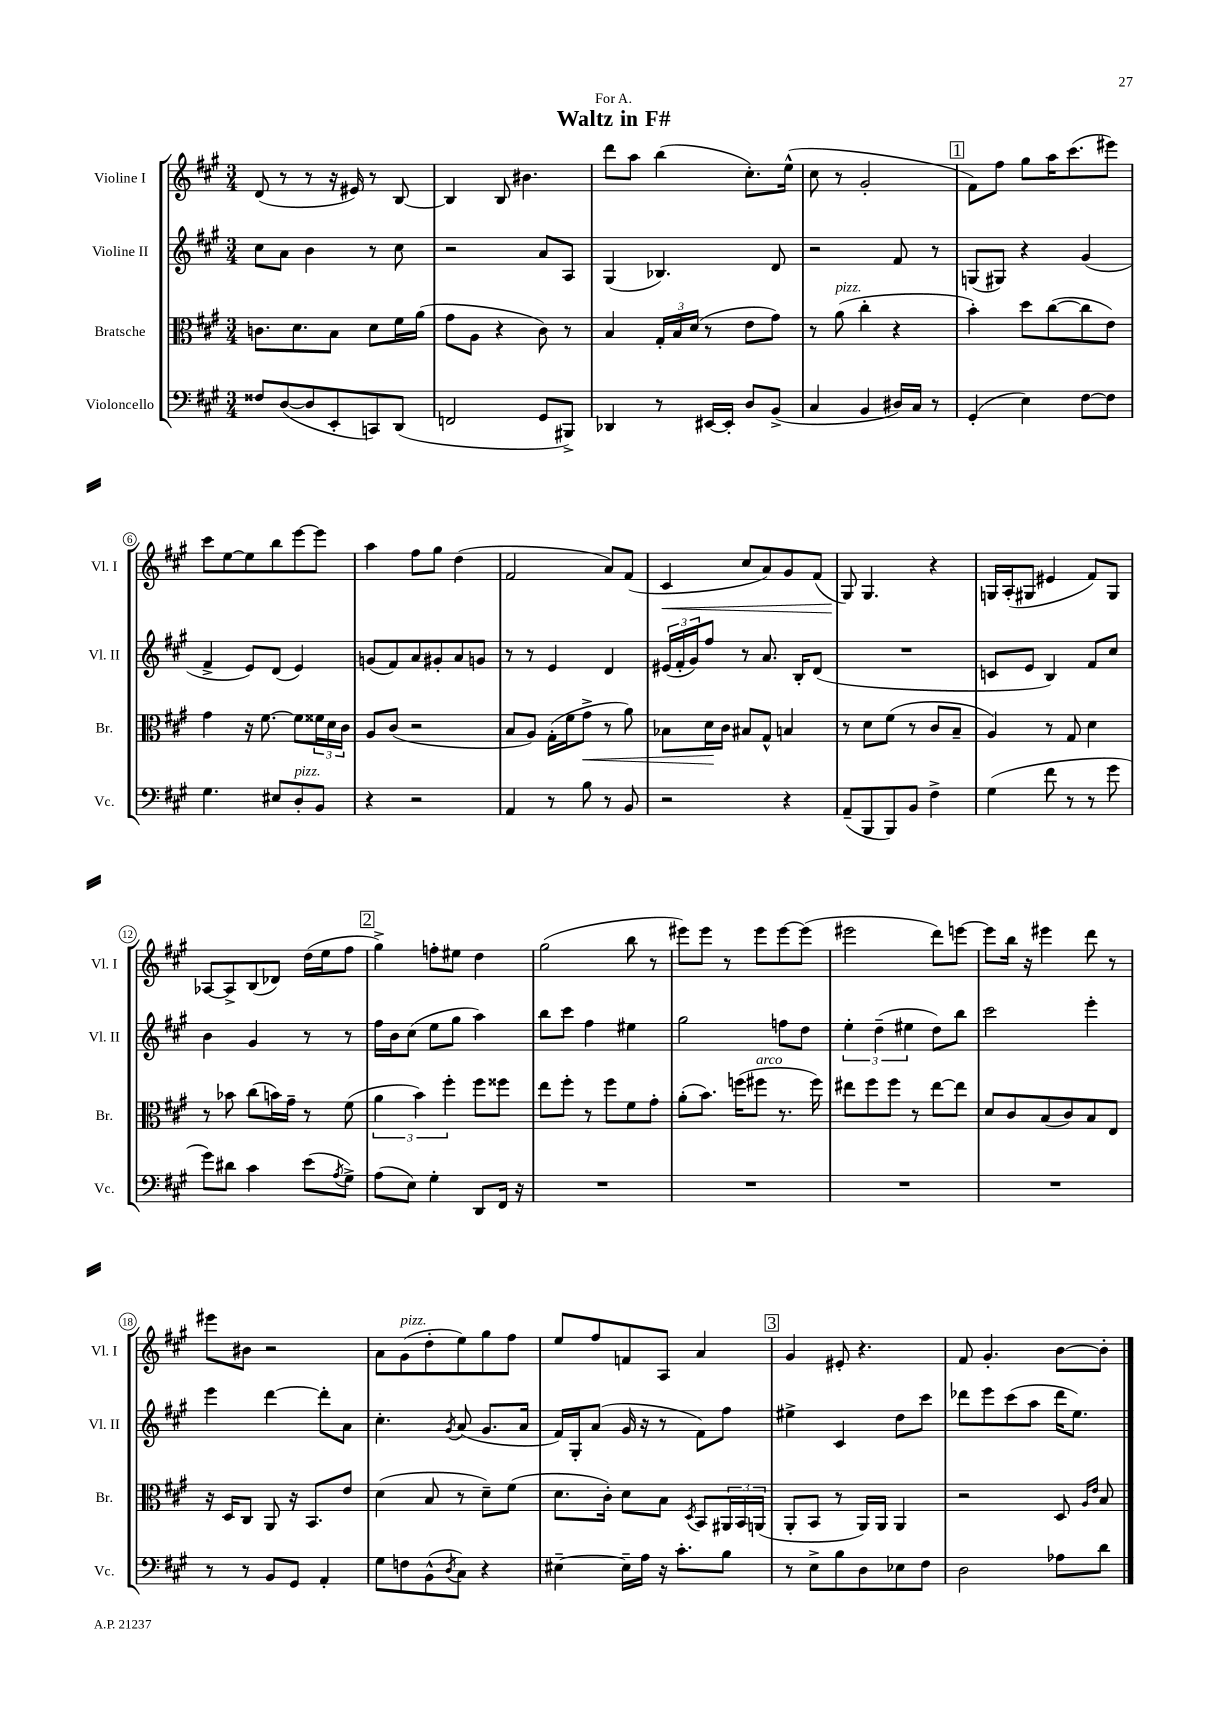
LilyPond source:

\header { title = "Waltz in F#" dedication = "For A." }
<<
\new StaffGroup <<
\new Staff = "s0" \with { instrumentName = "Violine I" shortInstrumentName = "Vl. I" } {
    \clef treble \key a \major \numericTimeSignature \time 3/4
    d'8( r8 r8 r16 eis'16) r8 b8~ |
    b4 b8 bis'4. |
    d'''8 a''8 b''4( cis''8.-.) e''16-^( |
    cis''8 r8 gis'2-. |
    \mark \markup { \box "1" } fis'8) fis''8 gis''8 a''16 cis'''8.( eis'''8) |
    cis'''8 e''8~ e''8 b''8 e'''8~ e'''8 |
    a''4 fis''8 gis''8 d''4( |
    fis'2 a'8) fis'8( |
    cis'4\< cis''8 a'8) gis'8 fis'8( |
    gis8\!) gis4. r4 |
    g16 a16-.( gis8 eis'4 fis'8) gis8 |
    aes8~ aes8-> b8( des'8) d''16( e''16 fis''8 |
    \mark \markup { \box "2" } gis''4->) f''8-. eis''8 d''4 |
    gis''2( b''8 r8 |
    eis'''8) eis'''8 r8 eis'''8 eis'''8~ eis'''8( |
    eis'''2 d'''8) e'''8~ |
    e'''8 b''16 r16 eis'''4 d'''8 r8 |
    eis'''8 bis'8 r2 |
    a'8 gis'8^\markup { \italic "pizz." }( d''8-. e''8) gis''8 fis''8 |
    e''8 fis''8 f'8 a8 a'4 |
    \mark \markup { \box "3" } gis'4 eis'8-. r4. |
    fis'8 gis'4.-. b'8~ b'8-. \bar "|." |
}
\new Staff = "s1" \with { instrumentName = "Violine II" shortInstrumentName = "Vl. II" } {
    \clef treble \key a \major \numericTimeSignature \time 3/4
    cis''8 a'8 b'4 r8 cis''8 |
    r2 a'8 a8 |
    gis4( bes4.) d'8 |
    r2 fis'8 r8 |
    \mark \markup { \box "1" } g8( gis8) r4 gis'4( |
    fis'4-> e'8) d'8( e'4) |
    g'8( fis'8) a'8 gis'8-. a'8 g'8 |
    r8 r8 e'4 d'4 |
    \tuplet 3/2 { eis'16( fis'16-. gis'16) } fis''8 r8 a'8. b16-. d'8( |
    R2. |
    c'8 e'8 b4) fis'8 cis''8 |
    b'4 gis'4 r8 r8 |
    \mark \markup { \box "2" } fis''16 b'16 cis''8( e''8 gis''8 a''4) |
    b''8 cis'''8 fis''4 eis''4 |
    gis''2 f''8 d''8 |
    \tuplet 3/2 { e''4-. d''4--( eis''4 } d''8) b''8 |
    cis'''2 e'''4-. |
    e'''4 d'''4~ d'''8-. a'8 |
    cis''4.-. \acciaccatura { gis'8 } a'8( gis'8. a'16 |
    fis'16) gis16-. a'8( gis'16 r16 r8 fis'8) fis''8 |
    \mark \markup { \box "3" } eis''4-> cis'4 d''8 cis'''8 |
    des'''8 e'''8 cis'''8( a''8 des'''16 e''8.) \bar "|." |
}
\new Staff = "s2" \with { instrumentName = "Bratsche" shortInstrumentName = "Br." } {
    \clef alto \key a \major \numericTimeSignature \time 3/4
    c'8. d'8. b8 d'8 fis'16 a'16( |
    gis'8 a8 r4 cis'8) r8 |
    b4 \tuplet 3/2 { gis16-. b16 d'16( } r8 e'8 gis'8) |
    r8 a'8^\markup { \italic "pizz." }( cis''4-. r4 |
    \mark \markup { \box "1" } b'4-.) d''8 cis''8~( cis''8 e'8) |
    gis'4 r16 fis'8.~ fis'8 \tuplet 3/2 { fisis'16 d'16 cis'16 } |
    a8 cis'8( r2 |
    b8 a8) gis16-.( fis'16 gis'8->\< r8 a'8) |
    bes8 d'16\! cis'16 bis8 gis8-^ b4 |
    r8 d'8 fis'8( r8 cis'8 b8-- |
    a4) r8 gis8 d'4 |
    r8 bes'8 cis''8( b'16) gis'16-- r8 fis'8( |
    \mark \markup { \box "2" } \tuplet 3/2 { a'4 b'4) fis''4-. } fis''8 fisis''8 |
    e''8 fis''8-. r8 fis''8 fis'8 gis'8-. |
    a'8-.( b'8.) f''16( fis''8^\markup { \italic "arco" } r8. fis''16) |
    eis''8 fis''8 fis''8 r8 eis''8~ eis''8 |
    d'8 cis'8 b8( cis'8) b8 e8 |
    r16 d16 cis8 a,8 r16 b,8. e'8 |
    d'4( b8 r8 d'8--) fis'8( |
    d'8. cis'16-.) d'8 b8 \acciaccatura { d8 } b,8 \tuplet 3/2 { ais,16 b,16 a,16( } |
    \mark \markup { \box "3" } a,8-. b,8 r8 a,16) a,16 a,4 |
    r2 d8 \grace { a16 e'16 } b8 \bar "|." |
}
\new Staff = "s3" \with { instrumentName = "Violoncello" shortInstrumentName = "Vc." } {
    \clef bass \key a \major \numericTimeSignature \time 3/4
    fisis8 d8~( d8 e,8-. c,8) d,8( |
    f,2 gis,8 bis,,8->) |
    des,4 r8 eis,16~ eis,16-. d8 b,8->( |
    cis4 b,4 dis16) cis16 r8 |
    \mark \markup { \box "1" } gis,4-.( e4) fis8~ fis8 |
    gis4. eis8 d8-.^\markup { \italic "pizz." } b,8 |
    r4 r2 |
    a,4 r8 b8 r8 b,8 |
    r2 r4 |
    a,8--( b,,8 b,,8) b,8 fis4-> |
    gis4( fis'8 r8 r8 gis'8 |
    gis'8) dis'8 cis'4 e'8( \acciaccatura { a8 } gis8->) |
    \mark \markup { \box "2" } a8( e8) gis4-. d,8 fis,16 r16 |
    R2. |
    R2. |
    R2. |
    R2. |
    r8 r8 b,8 gis,8 a,4-. |
    gis8 f8 b,8-^( \acciaccatura { d8 } cis8) r4 |
    eis4~-- eis16-- a16 r16 cis'8.-. b8 |
    \mark \markup { \box "3" } r8 e8-> b8 d8 ees8 fis8 |
    d2 aes8 d'8 \bar "|." |
}
>>
>>
\layout { \context { \Score \override BarNumber.stencil = #(make-stencil-circler 0.1 0.3 ly:text-interface::print) } }
